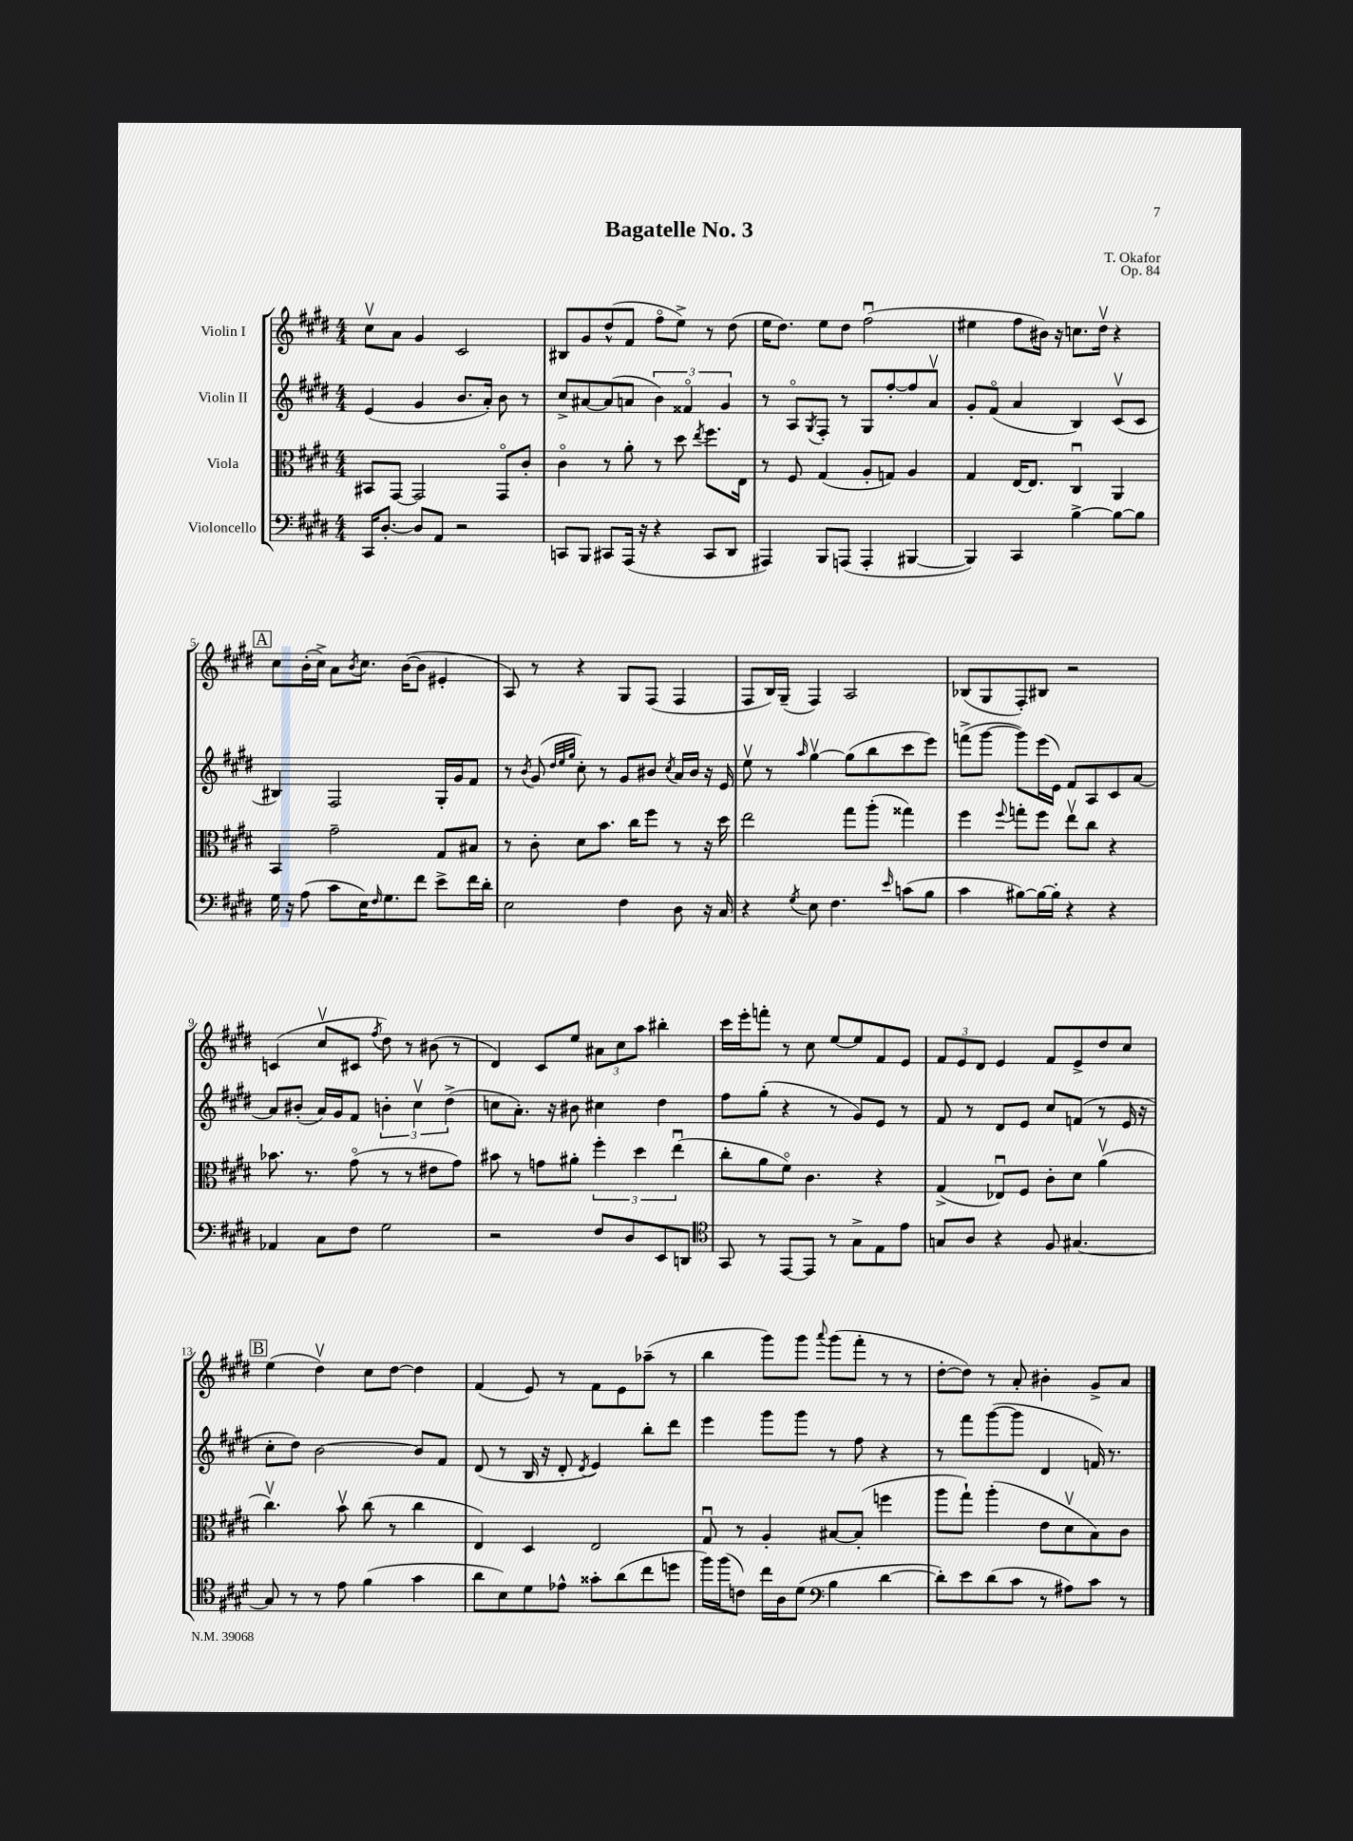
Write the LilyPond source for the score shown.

\header { title = "Bagatelle No. 3" composer = "T. Okafor" opus = "Op. 84" }
<<
\new StaffGroup <<
\new Staff = "s0" \with { instrumentName = "Violin I" } {
    \clef treble \key e \major \numericTimeSignature \time 4/4
    cis''8\upbow a'8 gis'4 cis'2 |
    bis8 gis'8 dis''8-^( fis'8 fis''8\flageolet e''8->) r8 dis''8( |
    e''16 dis''8.) e''8 dis''8 fis''2\downbow( |
    eis''4 fis''8 bis'16) r16 c''8. dis''16\upbow r4 |
    \mark \markup { \box "A" } cis''8 b'16-.( cis''16->) a'8 \acciaccatura { b'8 } cis''8. b'16~( b'8 eis'4-. |
    a8) r8 r4 gis8 fis8( fis4 |
    fis8 b16) gis16--( fis4) a2 |
    bes8( gis8 fis8-.) bis8 r2 |
    c'4( cis''8\upbow cis'8 \acciaccatura { fis''8 } dis''8) r8 bis'8( r8 |
    dis'4) cis'8 e''8 \tuplet 3/2 { ais'8 cis''8 a''8 } bis''4-. |
    cis'''16 e'''16-. f'''8-. r8 cis''8 e''8~ e''8 fis'8 e'8 |
    \tuplet 3/2 { fis'8 e'8 dis'8 } e'4 fis'8 e'8-> dis''8 cis''8 |
    \mark \markup { \box "B" } e''4( dis''4\upbow) cis''8 dis''8~ dis''4 |
    fis'4( e'8) r8 fis'8 e'8 aes''8--( r8 |
    b''4 gis'''8) gis'''8 \appoggiatura { a'''8 } gis'''8( fis'''8-. r8 r8 |
    dis''8~-. dis''8) r8 a'8-. bis'4-. gis'8-> a'8 \bar "|." |
}
\new Staff = "s1" \with { instrumentName = "Violin II" } {
    \clef treble \key e \major \numericTimeSignature \time 4/4
    e'4( gis'4 b'8. a'16-.) b'8 r8 |
    cis''8-> ais'8~ ais'8( a'8 \tuplet 3/2 { b'4) fisis'4\flageolet gis'4 } |
    r8 a8\flageolet \acciaccatura { gis8 } fis8-. r8 gis8 fis''8~-. fis''8 a'8\upbow |
    gis'8-. fis'8\flageolet( a'4 b4) cis'8\upbow( cis'8 |
    \mark \markup { \box "A" } bis4) fis2 gis16-. gis'16 fis'8 |
    r8 \acciaccatura { b'8 } gis'8( \grace { dis''32 e''32 gis''32 } cis''8-.) r8 gis'8 bis'8 \acciaccatura { cis''8 } a'16 bis'16 r16 e'16 |
    e''8\upbow r8 \grace { a''16 } gis''4~\upbow gis''8( b''8 cis'''8 e'''8) |
    f'''8->( gis'''8~ gis'''8) e'''16( e'16) fis'8 a8 cis'8 a'8~ |
    a'8 bis'8-.( a'16) gis'16 fis'8 \tuplet 3/2 { b'4-. cis''4\upbow dis''4->( } |
    c''8 a'8.-.) r16 bis'8 cis''4 dis''4 |
    fis''8 gis''8-.( r4 r8 gis'8) e'8 r8 |
    fis'8 r8 dis'8 e'8 cis''8 f'8( r8 e'16 r16 |
    \mark \markup { \box "B" } cis''8-. dis''8) b'2~ b'8 fis'8 |
    dis'8( r8 b16 r16 dis'8-. \acciaccatura { dis'8 } e'4) b''8-. dis'''8 |
    e'''4 gis'''8 gis'''8 r8 fis''8 r4 |
    r8 fis'''8 gis'''8~( gis'''8 dis'4 f'16) r8. \bar "|." |
}
\new Staff = "s2" \with { instrumentName = "Viola" } {
    \clef alto \key e \major \numericTimeSignature \time 4/4
    bis,8 gis,8~ gis,2 gis,8\flageolet cis'8-. |
    cis'4\flageolet r8 a'8-. r8 dis''8 \acciaccatura { e''8 } fis''8. e16 |
    r8 fis8 gis4( a8-. g8) a4 |
    gis4 e16~ e8. cis4\downbow a,4 |
    \mark \markup { \box "A" } b,4 gis'2-- gis8 bis8 |
    r8 cis'8-. dis'8 b'8. cis''16 fis''8 r8 r16 dis''16 |
    e''2 gis''8 a''8-.( gisis''4) |
    fis''4 \appoggiatura { fis''8 } g''8-. fis''8 e''8\upbow cis''8 r4 |
    bes'8. r8. gis'8\flageolet( r8 r8 eis'8 gis'8) |
    bis'8 r8 g'8 ais'8-. \tuplet 3/2 { fis''4-. dis''4 e''4\downbow( } |
    cis''8-. a'8 fis'8\flageolet) cis'4. r4 |
    gis4->( ees8\downbow) fis8 cis'8-. dis'8 a'4\upbow( |
    \mark \markup { \box "B" } cis''4.\upbow) b'8\upbow cis''8( r8 cis''4 |
    e4) dis4 e2 |
    gis8\downbow r8 a4-. bis8~ bis8-.( f''4 |
    a''8 gis''8-!) a''4-.( e'8 dis'8\upbow b8) cis'8 \bar "|." |
}
\new Staff = "s3" \with { instrumentName = "Violoncello" } {
    \clef bass \key e \major \numericTimeSignature \time 4/4
    cis,16 dis8.~-. dis8 a,8 r2 |
    c,8 b,,8 cis,8 a,,16( r16 r4 cis,8 dis,8 |
    ais,,4) b,,8 a,,8( a,,4-. bis,,4~ |
    bis,,4) cis,4 b4~-> b8~ b8 |
    \mark \markup { \box "A" } gis16 r16 a8( cis'8 e16) \grace { fis16 } gis8. fis'8 e'8-> fis'16 dis'16-. |
    e2 fis4 dis8 r16 cis16 |
    r4 \acciaccatura { gis8 } e8 fis4. \grace { e'16 } c'8( b8 |
    cis'4 bis8~) bis16~ bis16-. r4 r4 |
    aes,4 cis8 fis8 gis2 |
    r2 fis8 dis8 e,8 d,8 |
    \clef tenor gis,8 r8 e,8~ e,8 r8 gis8-> e8 e'8 |
    g8 a8 r4 fis8 gis4.~ |
    \mark \markup { \box "B" } gis8 r8 r8 e'8 fis'4( gis'4 |
    a'8 b8) dis'8 ees'8-^ gisis'8-. a'8( cis''8 d''8 |
    fis''16) fis''16( c'8) cis''16 a16 dis'8( \clef bass b4 dis'4~ |
    dis'8-.) e'8 dis'8( cis'8 r8 ais8) cis'8 r8 \bar "|." |
}
>>
>>
